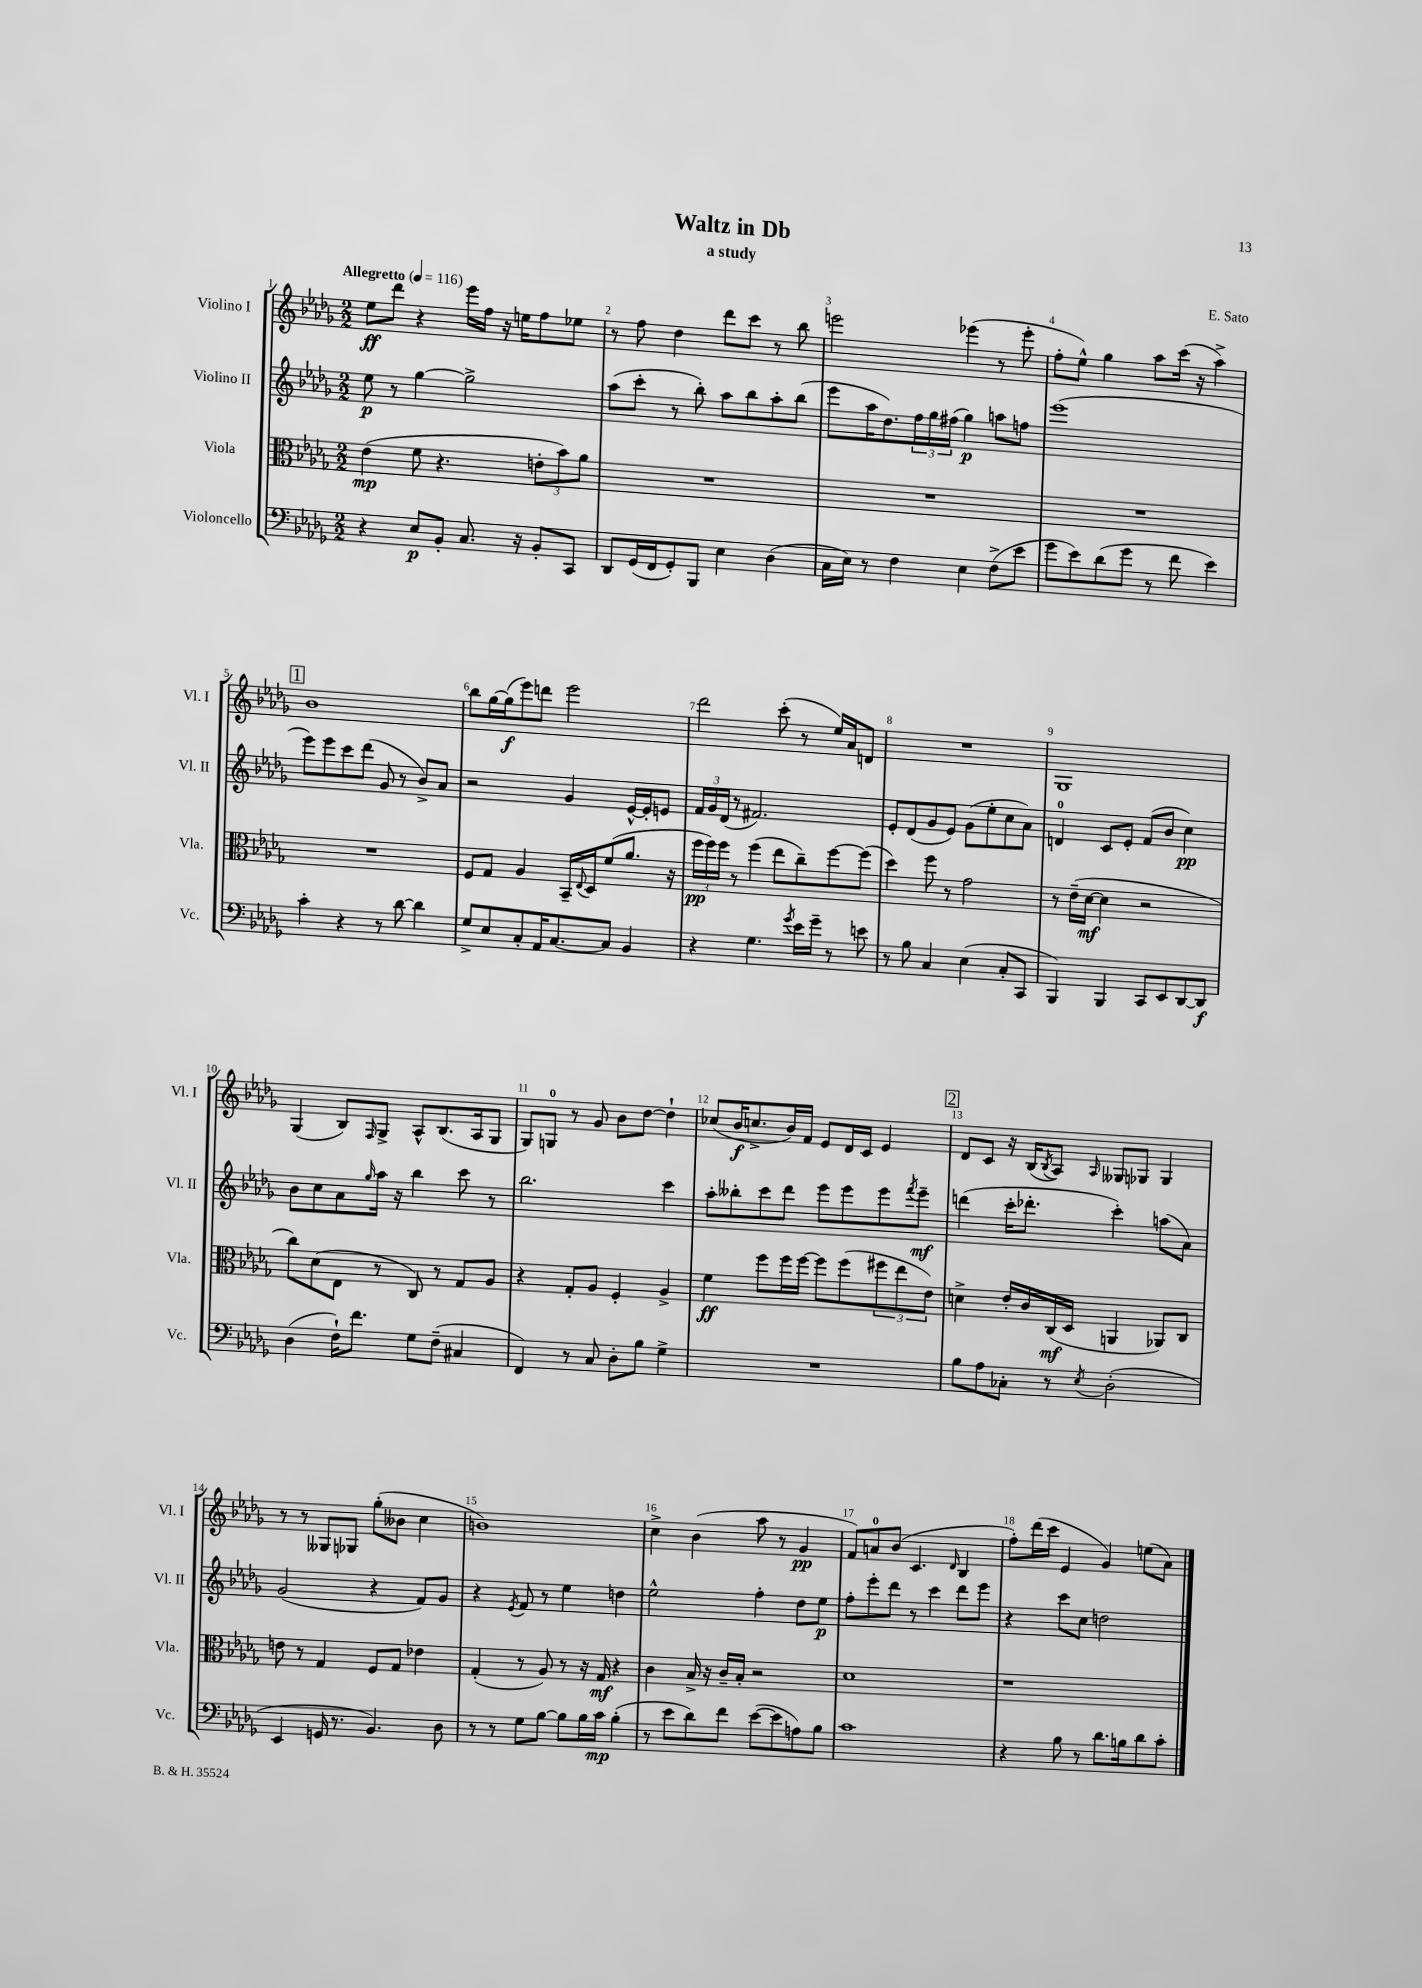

**kern	**kern	**kern	**kern
*staff4	*staff3	*staff2	*staff1
*clefF4	*clefC3	*clefG2	*clefG2
*k[b-e-a-d-g-]	*k[b-e-a-d-g-]	*k[b-e-a-d-g-]	*k[b-e-a-d-g-]
*M2/2	*M2/2	*M2/2	*M2/2
*MM116	*MM116	*MM116	*MM116
4r	(4e-	8ee-	8ee-
.	.	8r	8ddd-
8E-	8f	[4gg-	4r
8BB-'	4.r	.	.
8.C	.	2gg-^]	16eee-
.	.	.	16ff
.	.	.	16r
16r	.	.	16ee
8BB-'	12e'	.	8ff
.	12b-)	.	.
8CC	.	.	8ee-
.	12a-	.	.
=	=	=	=
8DD-	1r	(8aa-	8r
(16GG-	.	8ccc'	8ff
16FF	.	.	.
8GG-')	.	8r	4dd-
8BBB-	.	8bb-')	.
4E-	.	8aa-	8ddd-
.	.	8bb-	8ccc
(4D-	.	8aa-'	8r
.	.	(8bb-	8bb-
=	=	=	=
16C	1r	8eee-	2eee
16E-)	.	.	.
8r	.	16aa-	.
.	.	8.dd-)	.
4F	.	.	.
.	.	24ff	.
.	.	24gg-	.
.	.	(24ff#	.
4E-	.	4gg-)	(4eee-
(8F^	.	8aa	8r
8e-	.	8ff	8eee-'
=	=	=	=
8g-	1r	(1eee-	8ff'
8e-)	.	.	8ee-^^)
(8d-	.	.	4gg-
8g-	.	.	.
8r	.	.	8aa-
8f	.	.	(16ccc
.	.	.	16r
4e-)	.	.	4aa-^)
=	=	=	=
4c'	1r	8eee-)	1b-
.	.	8eee-	.
4r	.	8ccc	.
.	.	(8ddd-	.
8r	.	8g-	.
[8d-	.	8r	.
4d-]	.	8b-^)	.
.	.	8a-	.
=	=	=	=
8G-^	8F	2r	8bb-
8E-	8G-	.	[16gg-
.	.	.	(16gg-]
8C'	4A-	.	8eee-)
16AA-	.	.	8ddd
[8.C	.	.	.
.	16BB-~	4g-	2eee-
.	8qqE-	.	.
.	16D-	.	.
8C]	(8f	.	.
4BB-	8.a-	[16e-^^	.
.	.	16e-']	.
.	.	8e	.
.	16r	.	.
=	=	=	=
4r	24ff	24f	2ddd-
.	24ff)	24g-	.
.	24ff	(24d-	.
.	8r	8r	.
4.G-	(4ff	2.f#)	.
.	8ee-	.	(8ccc'
8qg-	.	.	.
16e-	8cc~)	.	8r
16g-~	.	.	.
8r	[8ff	.	16ee-)
.	.	.	16a-
8e	(8ff]	.	8d
=	=	=	=
8r	4dd-)	8e-'	1r
8B-	.	(8d-	.
4C	8ff	8g-	.
.	8r	8e-)	.
(4E-	2g-	(8g-	.
.	.	8ee-'	.
8C'	.	8cc	.
8CC	.	8a-)	.
=	=	=	=
4BBB-)	8r	4d	1G-
.	(16e-~	.	.
.	[16d-	.	.
4BBB-	4d-]	8c	.
.	.	8e-'	.
8CC	2r	(8f	.
8EE-	.	8b-	.
[8DD-	.	4cc)	.
8DD-]	.	.	.
=	=	=	=
(4D-	8cc)	8b-	(4G-
.	(8d-	8cc	.
16F`)	8E-	8a-	8B-)
8.f	.	.	.
.	.	16qqgg-	16qqF
.	8r	16aa-	8G-^
.	.	16r	.
8G-	8C)	4bb-	8A-^^
(8F~	8r	.	(8.B-
4C#	8G-	8ccc	.
.	.	.	16A-
.	8A-	8r	8G-
=	=	=	=
4FF)	4r	2.bb-	8G-)
.	.	.	8G
8r	8G-'	.	8r
8C	8A-	.	8g-
8D-'	4F'	.	8b-
8B-	.	.	[8dd-
4G-^	4A-^	4ccc	4dd-`]
=	=	=	=
1r	4f	8aa-'	(8cc-
.	.	8bb--'	16b-
.	.	.	8.cc^
.	8ff	8ccc	.
.	16ff	8ddd-	16b-)
.	[16ff	.	16f
.	8ff]	8eee-	8e-
.	(8ff	8eee-	16d-
.	.	.	16c
.	12ff#	8eee-	4e-
.	12ee-	.	.
.	.	8qfff	.
.	.	8eee-~	.
.	12e-)	.	.
=	=	=	=
8B-	4d^	(4ddd	8d-
8A-	.	.	8c
8C-'	16e-'	16ccc'	16r
.	16c	8.ddd-'	(16B-
.	.	.	8qB-
8r	(16C	.	8A-)
.	16D-	.	.
8qE-	.	.	16qqA-
(2D-'	4AA	4ccc')	8G--
.	.	.	8G-
.	8AA-)	(8aa	4G-
.	8C	8a-)	.
=	=	=	=
4EE-	8e	(2g-	8r
.	8r	.	8r
16GG	4G-	.	8G--
8.r	.	.	.
.	.	.	8G-
4.BB-)	8F	4r	(8gg-'
.	8G-	.	8b--
.	4e-	8f)	4cc
8D-	.	8g-	.
=	=	=	=
8r	(4G-'	4r	1b)
8r	.	.	.
.	.	8qe-	.
8G-	8r	8f	.
[8B-	8A-)	8r	.
8B-]	8r	4ee-	.
16B-	16r	.	.
16c	16G-	.	.
(4B-'	4r	4dd	.
=	=	=	=
8r	4c	2ee-^^	4cc^
8e-	.	.	.
8d-)	16B-^	.	(4b-
.	16r	.	.
8f	16c~	.	.
.	16B-'	.	.
([8e-	2r	4ff'	8aa-
8e-]	.	.	8r
8A)	.	8dd-	4g-
8B-	.	8ee-	.
=	=	=	=
1c	1d-	8ff'	8f)
.	.	8eee-'	8a
.	.	8ddd-	(8b-
.	.	8r	4.c
.	.	4ccc	.
.	.	.	16qqd-
.	.	8ddd-	4B-
.	.	8eee-	.
=	=	=	=
4r	1r	4r	8ff')
.	.	.	(16ddd-
.	.	.	16ccc
8B-	.	8ccc	4e-
8r	.	8cc	.
8.d-	.	2dd	4g-)
16B	.	.	.
8d-	.	.	(8ee
8c'	.	.	8a-)
==	==	==	==
*-	*-	*-	*-
